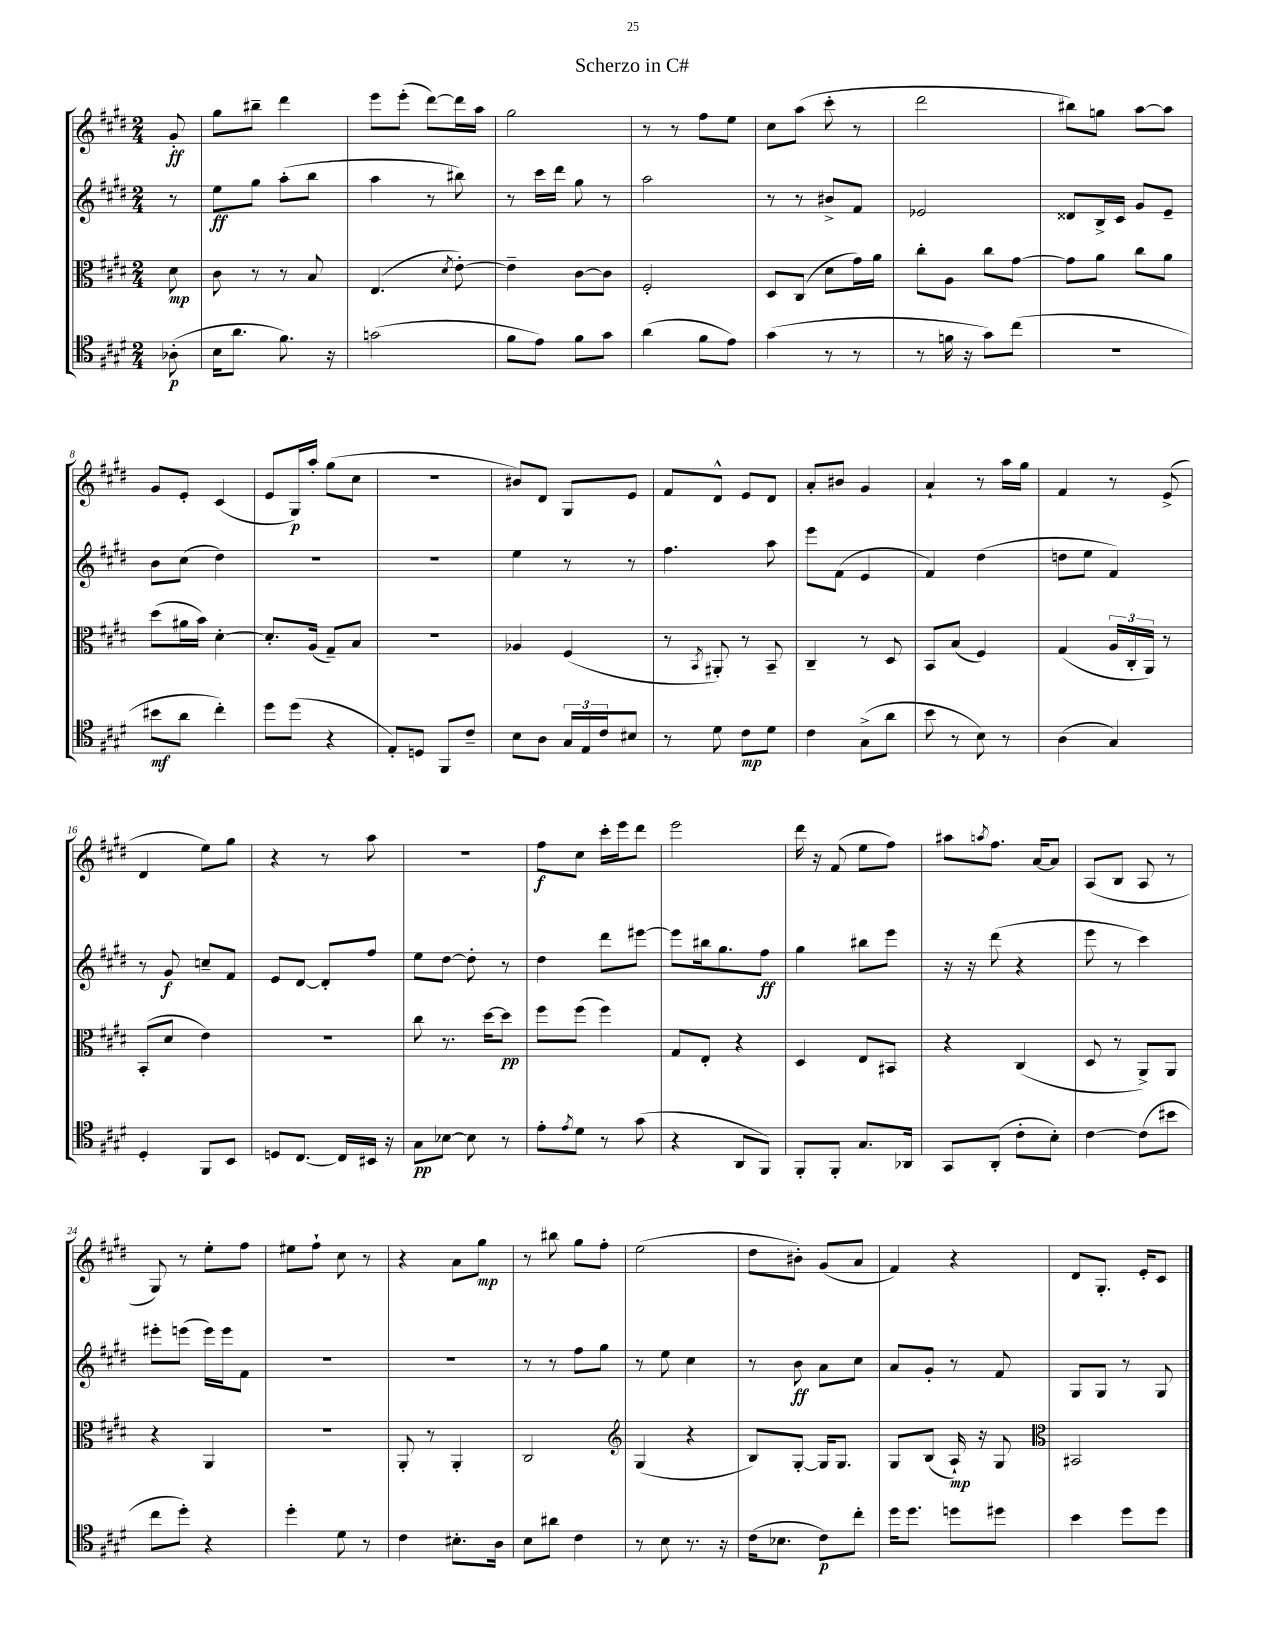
\header { title = "Scherzo in C#" }
<<
\new StaffGroup <<
\new Staff = "s0" {
    \clef treble \key e \major \numericTimeSignature \time 2/4 \partial 8
    gis'8-.\ff |
    gis''8 bis''8-- dis'''4 |
    e'''8 e'''8-.( dis'''8~) dis'''16 a''16 |
    gis''2 |
    r8 r8 fis''8 e''8 |
    cis''8 a''8( cis'''8-. r8 |
    dis'''2 |
    bis''8) g''8 a''8~ a''8 |
    gis'8 e'8-. cis'4( |
    e'8 gis16\p) a''16-. gis''8( cis''8 |
    R2 |
    bis'8) dis'8 gis8 e'8 |
    fis'8 dis'8-^ e'8 dis'8 |
    a'8-. bis'8 gis'4 |
    a'4-! r8 a''16 gis''16 |
    fis'4 r8 e'8->( |
    dis'4 e''8) gis''8 |
    r4 r8 a''8 |
    R2 |
    fis''8\f cis''8 cis'''16-. e'''16 dis'''8 |
    e'''2 |
    dis'''16 r16 fis'8( e''8 fis''8) |
    ais''8 \acciaccatura { a''8 } fis''8. a'16~ a'8 |
    a8( b8 a8 r8 |
    gis8) r8 e''8-. fis''8 |
    eis''8 fis''8-! cis''8 r8 |
    r4 a'8 gis''8\mp |
    r8 bis''8 gis''8 fis''8-. |
    e''2( |
    dis''8 bis'8-.) gis'8( a'8 |
    fis'4) r4 |
    dis'8 gis8.-. e'16-. cis'8 \bar "|." |
}
\new Staff = "s1" {
    \clef treble \key e \major \numericTimeSignature \time 2/4 \partial 8
    r8 |
    e''8\ff gis''8 a''8-.( b''8 |
    a''4 r8 bis''8) |
    r8 cis'''16 dis'''16 gis''8 r8 |
    a''2 |
    r8 r8 bis'8-> fis'8 |
    ees'2 |
    disis'8 b16-> cis'16 gis'8 e'8-- |
    b'8 cis''8( dis''4) |
    R2 |
    r2 |
    e''4 r8 r8 |
    fis''4. a''8 |
    e'''8 fis'8( e'4 |
    fis'4) dis''4( |
    d''8 e''8 fis'4) |
    r8 gis'8\f c''8-- fis'8 |
    e'8 dis'8~ dis'8-. fis''8 |
    e''8 dis''8~ dis''8-. r8 |
    dis''4 dis'''8 eis'''8~ |
    eis'''8 bis''16 gis''8. fis''8\ff |
    gis''4 bis''8 e'''8 |
    r16 r16 dis'''8( r4 |
    e'''8 r8 cis'''4) |
    eis'''8-. e'''8( e'''16) e'''16 fis'8 |
    R2 |
    R2 |
    r8 r8 fis''8 gis''8 |
    r8 e''8 cis''4 |
    r8 b'8\ff a'8 cis''8 |
    a'8 gis'8-. r8 fis'8 |
    gis8 gis8 r8 gis8 \bar "|." |
}
\new Staff = "s2" {
    \clef alto \key e \major \numericTimeSignature \time 2/4 \partial 8
    dis'8\mp |
    cis'8 r8 r8 b8 |
    e4.( \acciaccatura { dis'8 } e'8~-.) |
    e'4-- cis'8~ cis'8 |
    fis2-. |
    dis8 cis8( dis'8 gis'16) a'16 |
    cis''8-. a8 cis''8 gis'8~ |
    gis'8 a'8 cis''8 a'8 |
    dis''8( ais'16 b'16) dis'4~-. |
    dis'8.-. a16( gis8--) b8 |
    r2 |
    aes4 fis4( |
    r8 \acciaccatura { b,8 } ais,8-.) r8 b,8-- |
    cis4-- r8 dis8 |
    b,8 b8( fis4) |
    gis4( \tuplet 3/2 { a16 cis16-. a,16) } r8 |
    b,8-.( dis'8 e'4) |
    r2 |
    cis''8 r8. dis''16~ dis''8\pp |
    fis''8 fis''8( fis''4) |
    gis8 e8-. r4 |
    dis4 e8 bis,8 |
    r4 cis4( |
    dis8 r8 a,8->) a,8 |
    r4 a,4 |
    R2 |
    a,8-. r8 a,4-. |
    cis2 |
    \clef treble gis4( r4 |
    b8) gis8~-. gis16 gis8. |
    gis8 b8( a16-!\mp) r16 gis8 |
    \clef alto bis,2 \bar "|." |
}
\new Staff = "s3" {
    \clef tenor \key e \major \numericTimeSignature \time 2/4 \partial 8
    aes8-.\p( |
    b16 a'8. fis'8.) r16 |
    g'2( |
    fis'8 e'8) fis'8 gis'8 |
    a'4( fis'8 e'8) |
    gis'4( r8 r8 |
    r8 f'16 r16 gis'8) cis''8( |
    r2 |
    bis'8\mf a'8 cis''4-.) |
    dis''8 dis''8( r4 |
    e8-.) d8 fis,8 cis'8-- |
    b8 a8 \tuplet 3/2 { gis16 e16 cis'16 } bis8 |
    r8 dis'8 cis'8\mp dis'8 |
    cis'4 gis8->( a'8 |
    b'8 r8 b8) r8 |
    a4( gis4) |
    dis4-. fis,8 b,8 |
    d8 cis8.~ cis16 bis,16 r16 |
    gis8\pp bes8~ bes8 r8 |
    e'8-. \acciaccatura { e'8 } dis'8 r8 gis'8( |
    r4 a,8 fis,8) |
    fis,8-. fis,8-. gis8. aes,16 |
    gis,8 a,8-.( cis'8-. b8-.) |
    cis'4~ cis'8( bis'8 |
    cis''8 dis''8-.) r4 |
    dis''4-. dis'8 r8 |
    cis'4 bis8.-. a16 |
    b8 ais'8 cis'4 |
    r8 b8 r8. r16 |
    cis'16( bes8. cis'8\p) cis''8-. |
    dis''16 dis''8. d''8 dis''8 |
    b'4 dis''8 dis''8 \bar "|." |
}
>>
>>
